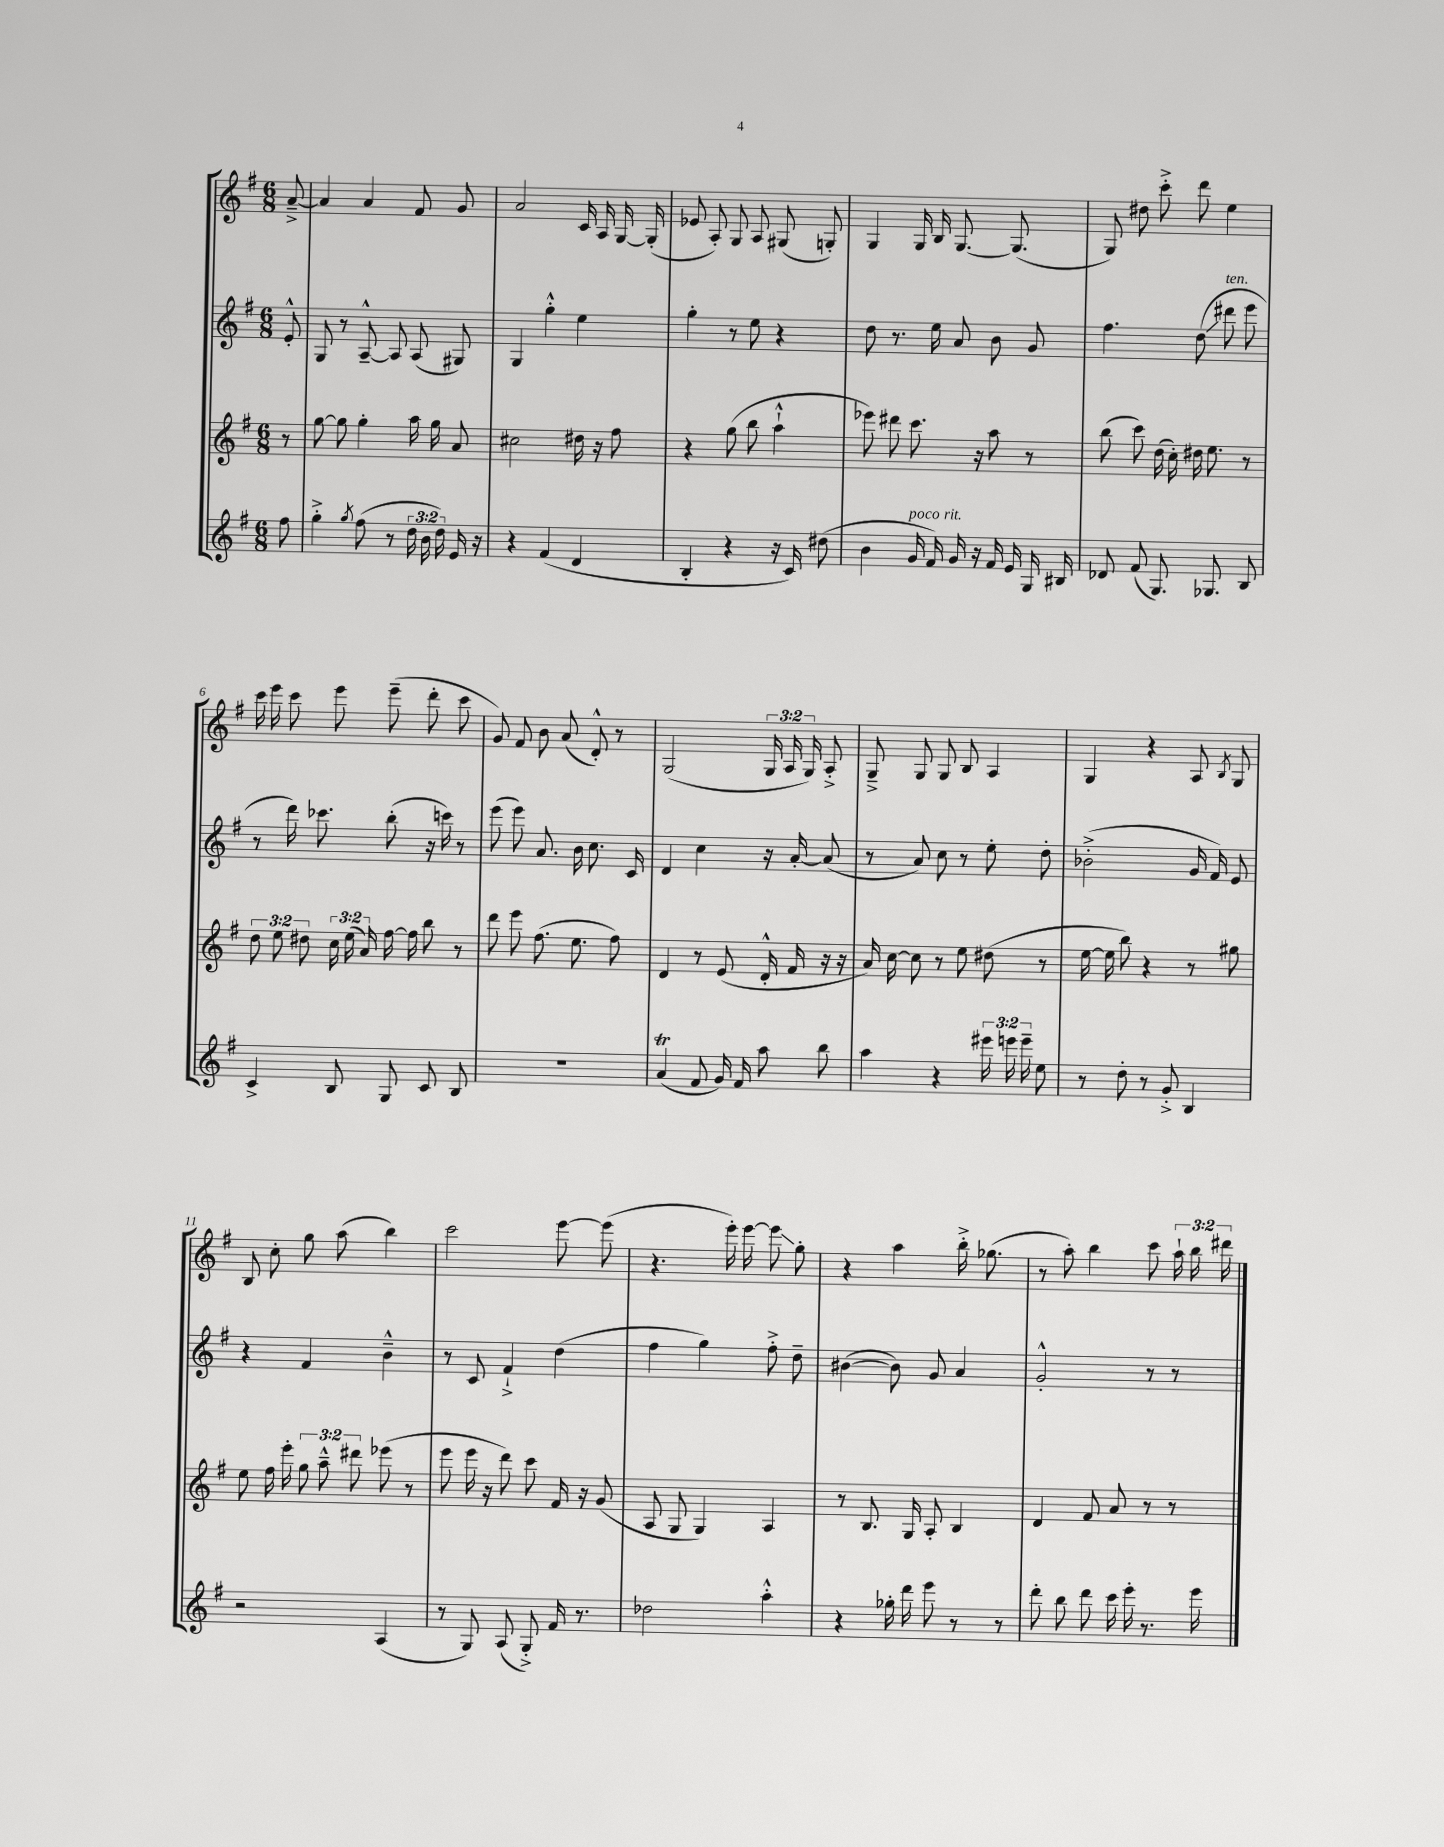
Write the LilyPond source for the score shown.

<<
\new StaffGroup <<
\new Staff = "s0" {
    \clef treble \key g \major \numericTimeSignature \time 6/8 \override Staff.TupletNumber.text = #tuplet-number::calc-fraction-text \partial 8
    \autoBeamOff a'8~---> |
    a'4 a'4 fis'8 g'8 |
    a'2 c'16 a16 g16~ g16-.( |
    ees'8 a8-.) g8 a8 gis8( g8-.) |
    g4 g16 b16 g8.~ g8.( |
    g8) dis''8 c'''8-.-> d'''8 e''4 |
    c'''16 e'''16 c'''8 e'''8 e'''8--( d'''8-. c'''8 |
    g'8) fis'8 b'8 a'8( d'8-.-^) r8 |
    g2( \tuplet 3/2 { g16 a16 g16) } a8-.-> |
    g8---> g8 g8 b8 a4 |
    g4 r4 a8 \acciaccatura { b8 } g8 |
    b8 c''8-. g''8 a''8( b''4) |
    c'''2 e'''8~ e'''8( |
    r4. e'''16-.) e'''16~ e'''8\glissando g''8-. |
    r4 a''4 b''16-.-> ges''8.( |
    r8 a''8-.) b''4 c'''8 \tuplet 3/2 { a''16-! b''16 dis'''16 } \bar "|." |
}
\new Staff = "s1" {
    \clef treble \key g \major \numericTimeSignature \time 6/8 \partial 8
    \autoBeamOff e'8-.-^ |
    g8 r8 a8~---^ a8 a8( gis8) |
    g4 g''4-.-^ e''4 |
    g''4-. r8 e''8 r4 |
    d''8 r8. e''16 a'8 b'8 g'8 |
    fis''4. d''8\glissando( dis'''8^\markup { \italic "ten." } e'''8 |
    r8 d'''16) ces'''8. b''8-.( r16 c'''16) r8 |
    e'''8( e'''8) a'8. b'16 c''8. c'16 |
    d'4 c''4 r16 a'16~-. a'8( |
    r8 a'8) c''8 r8 e''8-. d''8-. |
    bes'2-.->( g'16 fis'16) e'8 |
    r4 fis'4 b'4---^ |
    r8 c'8 fis'4-!-> d''4( |
    fis''4 g''4) fis''8-.-> d''8-- |
    bis'4~( bis'8) g'8 a'4 |
    g'2-.-^ r8 r8 \bar "|." |
}
\new Staff = "s2" {
    \clef treble \key g \major \numericTimeSignature \time 6/8 \override Staff.TupletNumber.text = #tuplet-number::calc-fraction-text \partial 8
    \autoBeamOff r8 |
    g''8~ g''8 g''4-. a''16 g''16 a'8 |
    cis''2 dis''16 r16 fis''8 |
    r4 g''8( b''8 a''4-!-^ |
    ees'''8) dis'''8 c'''8. r16 a''8 r8 |
    b''8( c'''8) d''16( c''16-.) dis''16 e''8. r8 |
    \tuplet 3/2 { d''8 e''8 dis''8 } \tuplet 3/2 { c''16 e''16( a'16) } fis''16~ fis''16 b''8 r8 |
    d'''8 e'''8 fis''8.( e''8. fis''8) |
    d'4 r8 e'8( d'16-.-^ fis'16 r16 r16 |
    a'16) c''16~ c''8 r8 e''8 dis''8( r8 |
    e''16~ e''16 b''8) r4 r8 gis''8 |
    e''8 fis''16 e'''16-. \tuplet 3/2 { g''8 a''8---^ dis'''8 } ees'''8( r8 |
    e'''8 e'''16 r16 d'''8) c'''8 fis'16 r16 g'8( |
    a8 g8 g4) a4 |
    r8 b8. g16 a8-. b4 |
    d'4 fis'8 a'8 r8 r8 \bar "|." |
}
\new Staff = "s3" {
    \clef treble \key g \major \numericTimeSignature \time 6/8 \override Staff.TupletNumber.text = #tuplet-number::calc-fraction-text \partial 8
    \autoBeamOff fis''8 |
    g''4-.-> \acciaccatura { g''8 } fis''8( r8 \tuplet 3/2 { d''16 b'16 d''16) } e'16 r16 |
    r4 fis'4( d'4 |
    b4-. r4 r16 c'16) dis''8( |
    b'4 g'16^\markup { \italic "poco rit." } fis'16) g'16 r16 fis'16 e'16 g16 bis16 |
    des'8 fis'8( g8.) ges8. b8 |
    c'4-> b8 g8 c'8 b8 |
    R2. |
    a'4\trill( fis'8 g'16) fis'16 a''8 b''8 |
    a''4 r4 \tuplet 3/2 { eis'''16 e'''16 e'''16-- } e''8 |
    r8 d''8-. r8 g'8-.-> b4 |
    r2 a4( |
    r8 g8) a8( g8-.->) fis'16 r8. |
    des''2 a''4-.-^ |
    r4 ges''16-. d'''16 e'''8 r8 r8 |
    d'''8-. b''8 d'''8 c'''16 e'''16-. r8. e'''16 \bar "|." |
}
>>
>>
